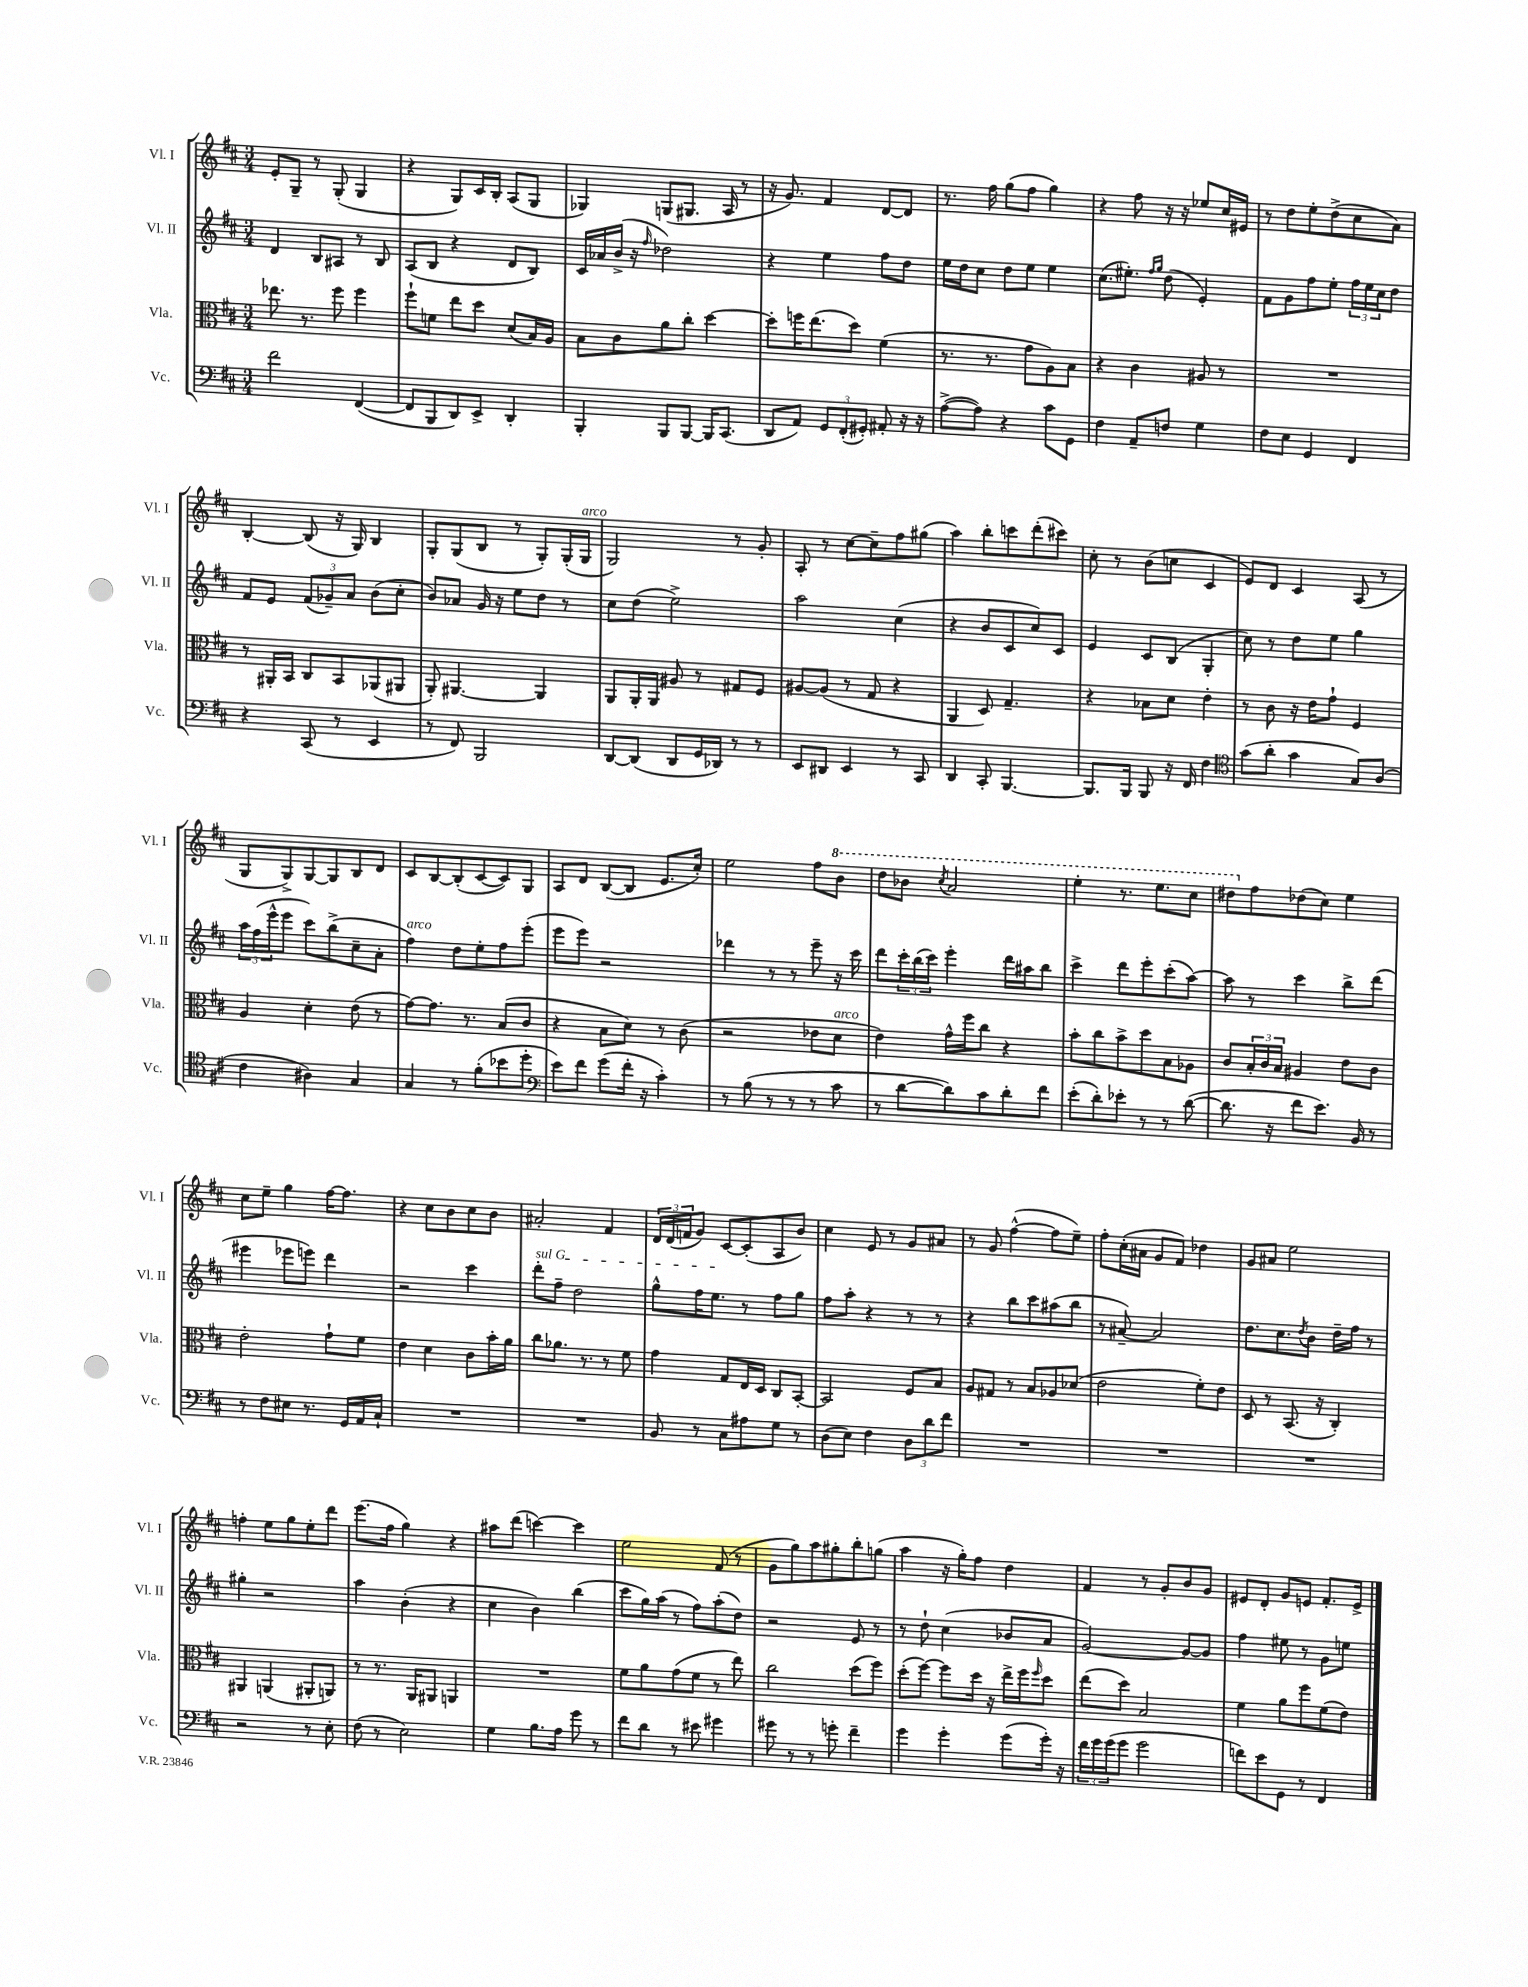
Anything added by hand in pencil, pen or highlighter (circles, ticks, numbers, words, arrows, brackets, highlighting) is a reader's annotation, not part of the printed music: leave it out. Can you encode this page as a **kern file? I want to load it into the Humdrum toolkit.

**kern	**kern	**kern	**kern
*part4	*part3	*part2	*part1
*staff4	*staff3	*staff2	*staff1
*I"Vc.	*I"Vla.	*I"Vl. II	*I"Vl. I
*I'Vc.	*I'Vla.	*I'Vl. II	*I'Vl. I
*clefF4	*clefC3	*clefG2	*clefG2
*k[f#c#]	*k[f#c#]	*k[f#c#]	*k[f#c#]
*M3/4	*M3/4	*M3/4	*M3/4
=15	=15	=15	=15
2f#\	8.ee-X\	4d/	8e'/L
.	.	.	8G~/J
.	8.r	.	.
.	.	8B/L	8r
.	8ff#\	8A#X/J	(8G'/
([4FF#/	4ff#\	8r	4G/
.	.	8B/	.
=16	=16	=16	=16
8FF#/L]	8ff#`\L	(8A/L	4r
8BBB/	8fn\J	8B/J	.
8DD/)	8ee\L	4r	8G/L)
8EE^/J	8dd\J	.	16c#/L
.	.	.	16B'/JJ
4DD'/	(8d/L	8d/L	(8A/L
.	16B/L)	8B/J)	8G/J
.	16A/JJ	.	.
=17	=17	=17	=17
4BBB'/	8B\L	16c#/LL	4G-X/)
.	.	16a-X/	.
.	8c#\	(16b^/JJ	.
.	.	16r	.
.	.	16qqff#/	.
8BBB/L	8a\	2dd-X\)	(8Gn/L
[8BBB/J	8cc#'\J	.	8.G#X/J
16BBB/KL]	[4dd\	.	.
(8.CC#/J	.	.	16A/
.	.	.	8r
=18	=18	=18	=18
8DD/L	8dd'\L]	4r	16r
.	.	.	8.g/)
8AA/J)	16ffn\K	.	.
.	(8.ee\	.	.
12GG/L	.	4ee\	4f#/
(12FF#'/	.	.	.
.	8dd\J)	.	.
12GG#X'/J)	.	.	.
8AA#X'/	(4f#\	8ff#\L	[8d/L
16r	.	8dd\J	8d/J]
16r	.	.	.
=19	=19	=19	=19
([8A^\L	8.r	16ee\LL	8.r
.	.	16dd\J	.
8A\J])	.	8cc#\J	.
.	8.r	.	16ff#\
4r	.	8dd\L	(8gg\L
.	8g\L	8ee\J	8ff#\J
8c#\L	8A\)	4ee\	4gg\)
8GG\J	8B\J	.	.
=20	=20	=20	=20
4F#\	4r	(8.cc#\L	4r
.	.	8.ee#X'\J)	.
8AA~/L	4c#\	.	8ff#\
.	.	16qqff#/LL	.
.	.	16qqgg/JJ	.
8Fn/J	.	(8dd\	16r
.	.	.	16r
4G\	8A#X/	4e'/)	8ee-X/L
.	8r	.	16cc#/L
.	.	.	16e#X/JJ
=21	=21	=21	=21
8F#\L	2.r	8f#\L	8r
8E\J	.	8g\	8dd\L
4GG/	.	8ff#\	8ee'\
.	.	8ee'\J	(8dd^\
4FF#/	.	24ff#\LL	8cc#\
.	.	24ee\	.
.	.	24cc#\J	.
.	.	8dd\J	8a\J)
!!LO:LB:g=z
=22	=22	=22	=22
4r	8r	8f#/L	[4B'/
.	16AA#X'/LL	8e/J	.
.	16BB/JJ	.	.
(8CC#/	8C#/L	(12f#/L	(8B/]
.	.	12g-X~/)	.
8r	8BB/	.	16r
.	.	12a/J	.
.	.	.	16G/)
4EE/	(8AA-X/	(8b\L	4B/
.	8AA#X/J	8cc#'\J	.
=23	=23	=23	=23
8r	8AA'/)	8b/L)	8G'/L
8FF#/)	[4.AA#X/	8a-X/J	(8G/
2BBB/	.	16g/	8B/J
.	.	16r	.
.	.	8ee\L	8r
.	4AA#/]	8dd\J	8G'/L)
.	.	8r	(16G'/L
!	!	!	!LO:TX:a:i:t=arco
.	.	.	16G/JJ
=24	=24	=24	=24
[8DD/L	8AA/L	8cc#\L	2G/)
(8DD/J]	16AA'/L	(8dd\J	.
.	16AA/JJ	.	.
8DD/L	8A#X/	2ee^\)	.
16GG/L	8r	.	.
16DD-X/JJ)	.	.	.
8r	8G#X/L	.	8r
8r	8F#/J	.	8g'/
=25	=25	=25	=25
8EE/L	[8A#X/L	2aa\	8A'/
8DD#X/J	(8A#/J]	.	8r
4EE/	8r	.	[8cc#\L
.	8G/	.	8cc#~\]
8r	4r	(4cc#\	8ff#\
8CC#/	.	.	(8gg#X\J
=26	=26	=26	=26
4DD/	4AA/	4r	4aa\)
8CC#'/	8D/)	8b/L	8bb'\L
[4.BBB/	4.G~/	8c#/	8cccn\
.	.	8cc#/)	(8ddd'\
.	.	8c#/J	8ccc#X\J)
=27	=27	=27	=27
8.BBB/L]	4r	4e/	8cc#'\
.	.	.	8r
16BBB/Jk	.	.	.
8BBB/	8B-X\L	8c#/L	(8b\L
16r	8d\J	(8B/J	8ccn\J
16FF#/	.	.	.
4F#\	4e'\	4G'/	4c#/
=28	=28	=28	=28
*clefC4	*	*	*
(8g\L	8r	8cc#\)	8e/L)
8a'\J	8c#\	8r	8d/J
4g\	16r	8dd\L	4c#/
.	16e\KL	.	.
.	8g`\J	8ee\J	.
8G/L)	4F#/	4gg\	(8A/
(8A/J	.	.	8r
!!LO:LB:g=z
=29	=29	=29	=29
4c#\	4A/	24aa\LL	8G/L
.	.	(24ff#\	.
.	.	24eee^^\J	.
.	.	8eee\J	8G^/)
4A#X\)	4d'\	8ccc#\L)	[8G/
.	.	(8bb^\	8G/]
4G/	(8e\	8cc#~\	8B/
.	8r	8a'\J	8d/J
=30	=30	=30	=30
!	!	!LO:TX:a:i:t=arco	!
4G/	[8g\L)	4ff#\)	8c#/L
.	8.g\J]	.	[8B/
8r	.	8dd\L	(8B'/]
.	8.r	.	.
(8f#'\L	.	8ee'\	[8c#/
8b-X\	(8B/L	8ff#\	8c#/])
8dd'\J	8c#/J	(8eee'\J	8G/J
=31	=31	=31	=31
*clefF4	*	*	*
8e\L)	4r	8eee\L	8A/L
8f#\J	.	8eee\J)	8d/J
(8g\L	8B\L	2r	([8B/L
16f#'\Jk	8d\J)	.	8B/J]
16r	.	.	.
4c#'\)	8r	.	8.e/L
.	(8c#\	.	.
.	.	.	16cc#'/Jk)
=32	=32	=32	=32
8r	2r	4ddd-X\	2ee\
(8B\	.	.	.
8r	.	8r	.
8r	.	8r	.
8r	8e-X\L	8eee~\	8ff#\L
*	*	*	*8va
!	!LO:TX:a:i:t=arco	!	!
8c#\	8d\J	16r	8bb\J
.	.	16ccc#\	.
=33	=33	=33	=33
8r	4e\)	8ddd\L	8ddd\L
[8d\L	.	24ccc#'\L	8bb-X\J
.	.	(24bb\	.
.	.	24ccc#\JJ)	.
.	.	.	8qccc#/
8d\])	16g^^\LL	4eee'\	2aa/
.	16ff#\J	.	.
8c#\	8cc#\J	.	.
8d'\	4r	16ddd\LL	.
.	.	16aa#X\J	.
8f#\J	.	8bb\J	.
=34	=34	=34	=34
(8e'\L	8b'\L	4ccc#^\	4eee'\
8d'\)	8cc#\	.	.
8e-X'\J	8b^\	8ddd\L	8.r
8r	8dd\	8eee'\	.
.	.	.	8.eee\L
8r	8B\	(8ccc#'\	.
([8d\	8A-X\J	[8aa\J)	8ccc#\J
=35	=35	=35	=35
8.d\]	8c#/L	8aa\]	8ddd#X\L
*	*	*	*X8va
.	24B'/L	8r	8ff#\
.	24c#/	.	.
16r	.	.	.
.	24B/JJ	.	.
8f#\L	4A#X/	4ccc#\	(8dd-X\
8.e\J)	.	.	8cc#\J)
.	8e\L	8bb^\L	4ee\
16BB/	.	.	.
8r	8c#\J	(8ddd\J	.
!!LO:LB:g=z
=36	=36	=36	=36
8r	2e'\	4eee#X\	8cc#\L
8F#\L	.	.	8ee~\J
8E#X\J	.	8eee-X\L	4gg\
8.r	.	8eeen\J)	.
.	8g`\L	4ddd\	[16ff#\KL
16GG/LL	.	.	8.ff#\J]
16AA/	8f#\J	.	.
16C#`/JJ	.	.	.
=37	=37	=37	=37
2.r	4e\	2r	4r
.	4d\	.	8cc#\L
.	.	.	8b\
.	8c#\L	4ccc#\	8cc#\
.	16b'\L	.	8b\J
.	16a\JJ	.	.
=38	=38	=38	=38
!	!	!LO:TX:a:i:t=sul G	!
2.r	8cc#\L	8ddd'\L	2a#X'/
.	8.a-X\J	8ff#~\J	.
.	.	2dd\	.
.	8.r	.	.
.	8r	.	4f#/
.	8f#\	.	.
=39	=39	=39	=39
8BB/	4g\	8gg^^\L	24d/LL
.	.	.	(24d/
.	.	.	24fn/J
8r	.	16ff#\K	8g/J)
.	.	8.ee\J	.
8C#\L	8G/L	.	[8c#/L
8A#X\	16E/L	8r	(8c#'/]
.	16D/JJ	.	.
8G\J	8C#/L	8ff#\L	8A/
8r	[8BB'/J	8gg\J	8b/J)
=40	=40	=40	=40
(8D\L	2BB/]	8ff#\L	4cc#\
8E\J)	.	8aa'\J	.
4F#\	.	4r	8e/
.	.	.	8r
12D\L	8F#/L	8r	8g/L
12d\	.	.	.
.	8B/J	8r	8a#X/J
12f#\J	.	.	.
=41	=41	=41	=41
2.r	8A/L	4r	8r
.	8G#X/J	.	8g/
.	8r	8bb\L	([4ff#^^\
.	8B/L	8ccc#\	.
.	8A-X/	(8aa#X\	8ff#\L]
.	(8d-X/J	8bb\J	8ee~\J)
=42	=42	=42	=42
2.r	2e\	8r	8ff#'\L
.	.	[8a#X~/)	(16cc#'\L
.	.	.	16a#X\JJ
.	.	2a#/]	8g/L
.	.	.	8f#/J)
.	8f#'\L)	.	4dd-X\
.	8e\J	.	.
=43	=43	=43	=43
2.r	8D/	8.dd\L	8g/L
.	8r	.	8a#X/J
.	.	8.cc#\	.
.	(8.BB/	.	2ee\
.	.	8qdd/	.
.	.	8b\J	.
.	16r	.	.
.	4C#'/)	16dd~\LL	.
.	.	16ff#\JJ	.
.	.	8r	.
!!LO:LB:g=z
=44	=44	=44	=44
2r	4AA#X/	4gg#X'\	4ffn'\
.	(4AAn/	2r	8ee\L
.	.	.	8gg\
8r	8AA#X'/L	.	8ee'\
8E'\	8AAn/J)	.	8ddd\J
=45	=45	=45	=45
(8F#\	8r	4aa\	(8.eee\L
8r	8.r	.	.
.	.	.	16ff#\Jk
2E\)	.	(4b'\	4gg\)
.	16AA/KL	.	.
.	8AA#X/J	.	.
.	4AAn/	4r	4r
=46	=46	=46	=46
4G\	2.r	4cc#\	8aa#X\L
.	.	.	(8ddd\J
8.B\L	.	4b\)	[4cccn\)
16A\Jk	.	.	.
8g\	.	(4bb\	4ccc\]
8r	.	.	.
=47	=47	=47	=47
8f#\L	8f#\L	8ccc#\L	2ee\
8d\J	8a\	16gg\L)	.
.	.	(16aa\JJ	.
8r	(8g\	8r	.
8e#X\	8f#\J	8ff#\L)	.
4g#X\	8r	(8aa'\	(8f#/
.	8ee\)	8dd\J)	8r
=48	=48	=48	=48
8g#X\	2cc#\	2r	8g\L
8r	.	.	8gg\)
8r	.	.	8aa\
8gn'\	.	.	8gg#X'\
4f#~\	(8dd\L	8e/	8bb'\
.	8ff#\J)	8r	(8ggn\J
=49	=49	=49	=49
4g\	(8dd'\L	8r	4aa\
.	[8ff#\J)	8dd`\	.
4g'\	8ff#\L]	(4cc#\	16r
.	.	.	16gg'\KL)
.	16dd\Jk	.	8ff#\J
.	16r	.	.
(8g\L	16ee^\LL	8b-X/L	4dd\
.	16ff#\J	.	.
.	16qqff#/	.	.
16g'\Jk)	8dd\J	8a/J	.
16r	.	.	.
=50	=50	=50	=50
24f#\LL	(8ee\L	[2g/)	4f#/
24g\	.	.	.
(24g\J	.	.	.
8g\J	8dd\J)	.	.
2g\	2B/	.	8r
.	.	.	8g'/L
.	.	8g/L_	8b/
.	.	8g/J]	8g/J
=51	=51	=51	=51
8fn\L)	4f#\	4ff#\	8e#X/L
8e\	.	.	8d'/J
8GG\J	8a\L	8ee#X\	8g/L
8r	8ff#\	8r	8en/J
4FF#/	(8f#\	8g\L	8.f#'/L
.	8e\J)	8een\J	.
.	.	.	16e^/Jk
==	==	==	==
*-	*-	*-	*-
